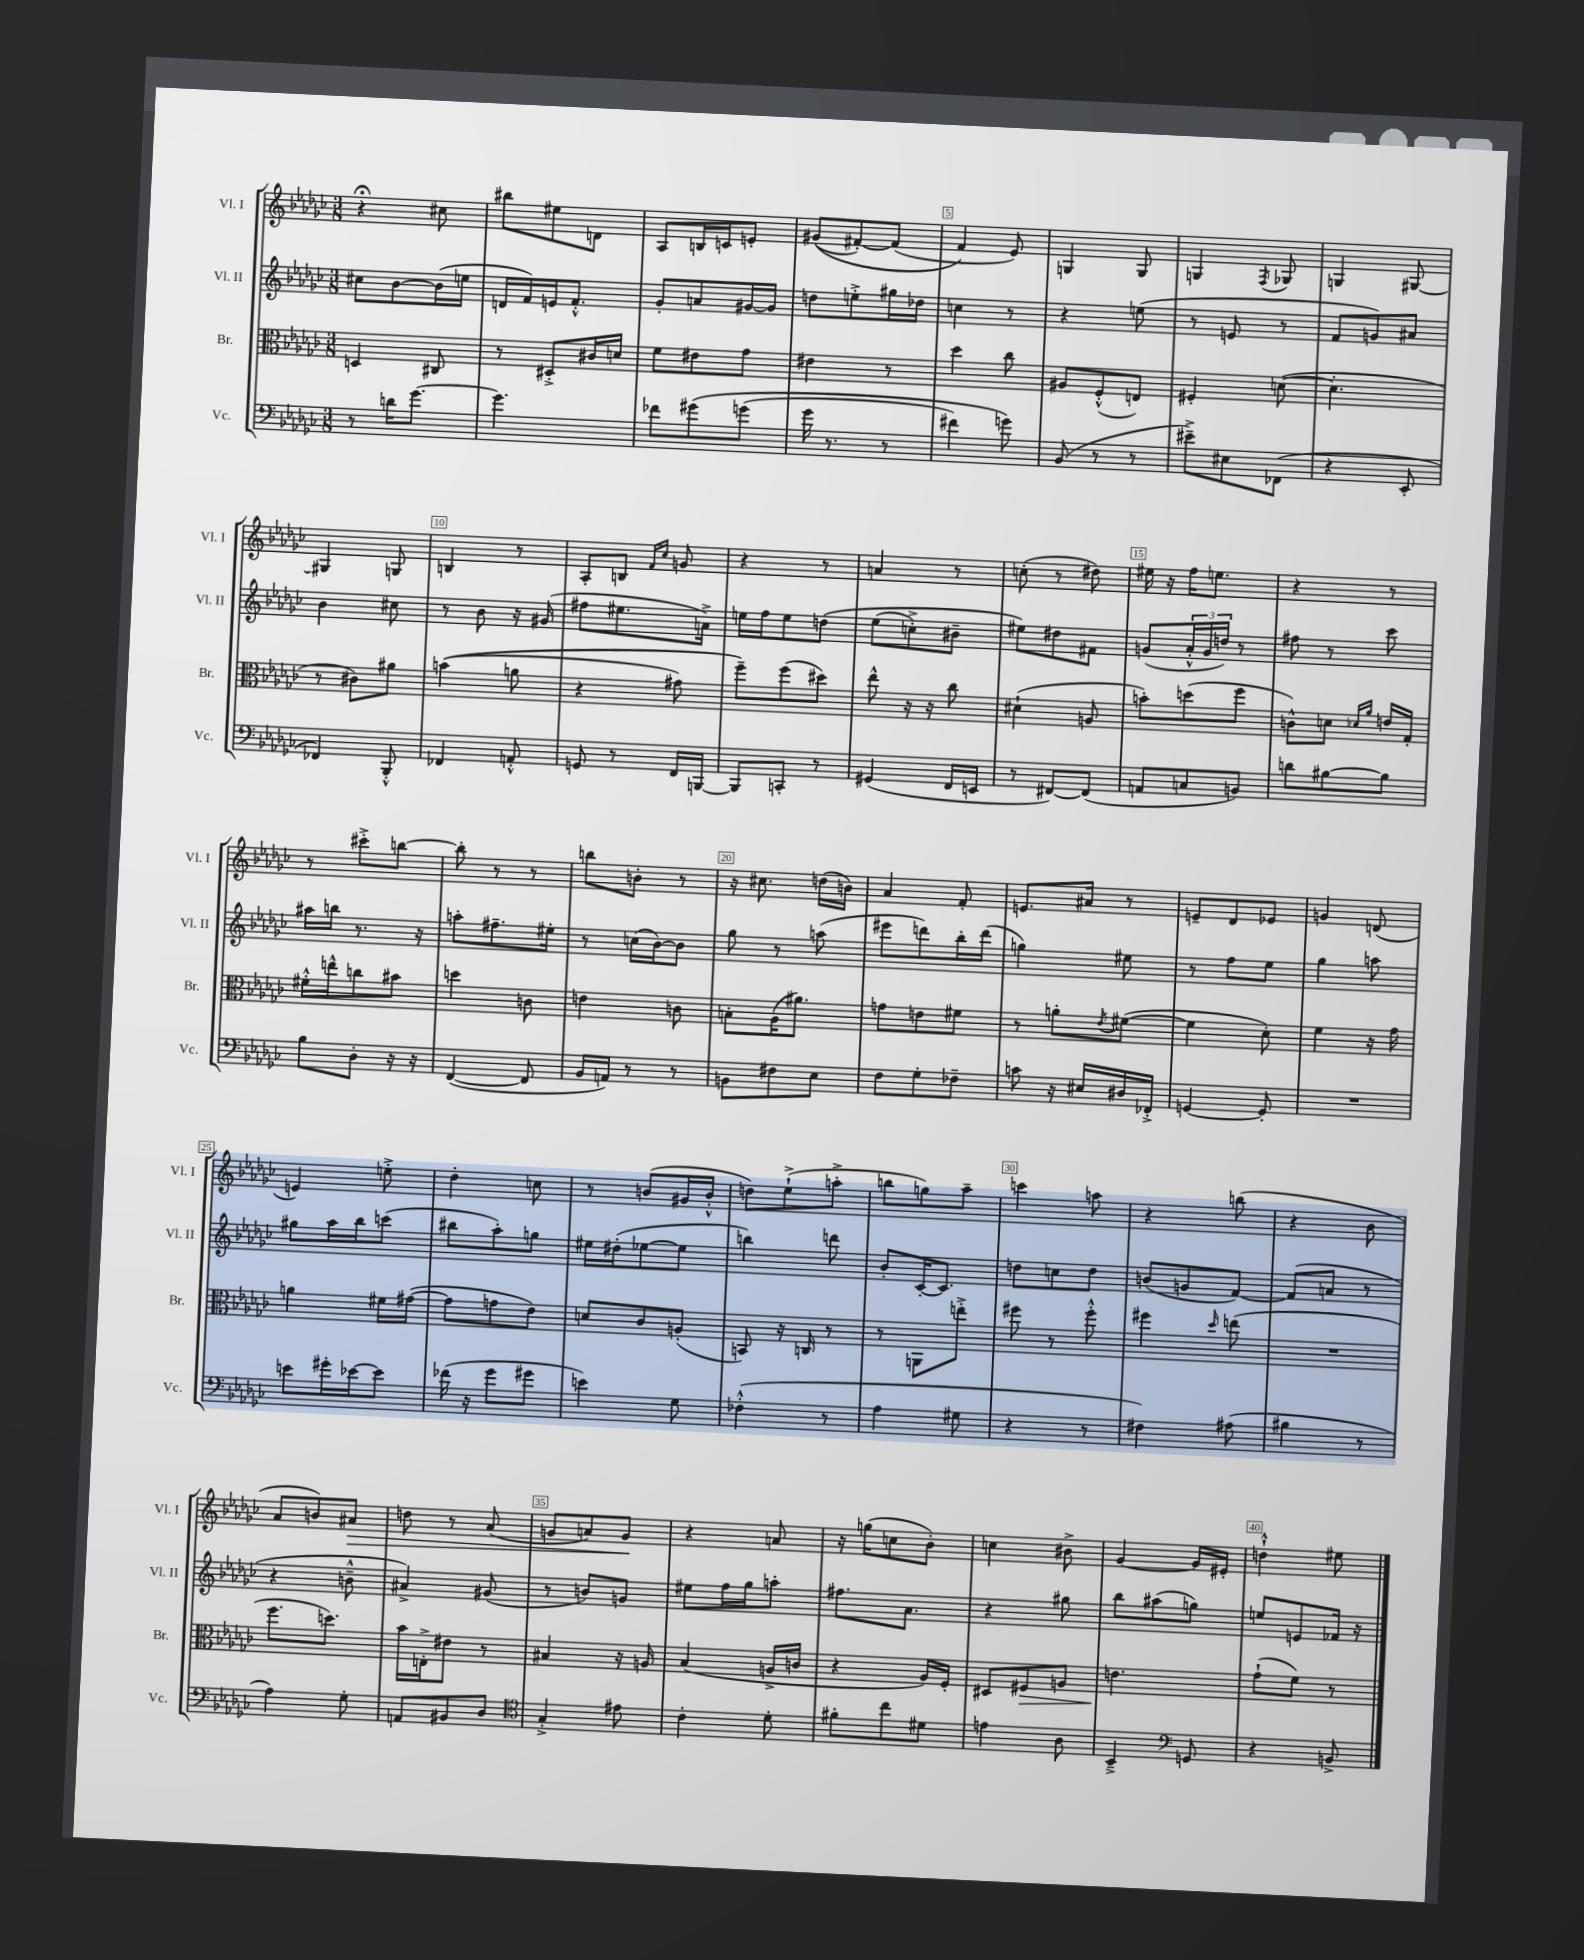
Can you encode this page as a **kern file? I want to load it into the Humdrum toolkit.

**kern	**kern	**dynam	**kern	**kern	**dynam
*part4	*part3	*part3	*part2	*part1	*part1
*staff4	*staff3	*staff3	*staff2	*staff1	*staff1
*I"Vc.	*I"Br.	*	*I"Vl. II	*I"Vl. I	*
*I'Vc.	*I'Br.	*	*I'Vl. II	*I'Vl. I	*
*clefF4	*clefC3	*	*clefG2	*clefG2	*
*k[b-e-a-d-g-c-]	*k[b-e-a-d-g-c-]	*	*k[b-e-a-d-g-c-]	*k[b-e-a-d-g-c-]	*
*M3/8	*M3/8	*	*M3/8	*M3/8	*
=1	=1	=1	=1	=1	=1
8r	4Dn/	.	8cc#X\L	4r;<	.
16dn\KL	.	.	[8b-\	.	.
[8.g-\J	.	.	.	.	.
.	8C#X/	.	(16b-\L]	8cc#X\	.
.	.	.	16een\JJ	.	.
=2	=2	=2	=2	=2	=2
4.g-\]	8r	.	16dn/LL	8bb#X\L	.
.	.	.	16f/)	.	.
.	8D#X'^/L	.	16en/J	8ee#X\	.
.	.	.	8.f'^^/J	.	.
.	16c#X/L	.	.	8dn\J	.
.	16dn/JJ	.	.	.	.
=3	=3	=3	=3	=3	=3
8f-X\L	8f\L	.	8g-'/L	8A-/L	.
(8g#X\	8e#X\	.	8an/	16Bn/L	.
.	.	.	.	16cn/J	.
(8gn\J	8g-\J	.	[16g#X/L	8en'/J	.
.	.	.	16g#/JJ]	.	.
=4	=4	=4	=4	=4	=4
16g-\	4e#X\	.	8ddn\L	((8g#X/L	.
8.r	.	.	.	.	.
.	.	.	8een'^\	[8f#X'/)	.
8r	8r	.	16gg#X\L	(8f#/J]	.
.	.	.	16dd-X\JJ	.	.
=5	=5	=5	=5	=5	=5
4f#X\)	4dd-\	.	4ccn\	4f/)	.
8gn\)	8cc-\	.	8r	8e-/)	.
=6	=6	=6	=6	=6	=6
(8BB-/	8A#X/L	.	4r	4Gn/	.
8r	(8F'^^/	.	.	.	.
8r	8En/J)	.	(8een\	8G/	.
=7	=7	=7	=7	=7	=7
8e#X~^\L)	4F#X'/	.	8r	4Gn/	.
8E#X\	.	.	8en/	.	.
.	.	.	.	8qF/	.
(8FF-X\J	([8dn\	.	8r	8G-X/	.
=8	=8	=8	=8	=8	=8
4r	4.d'\]	.	8f/L	4Gn/	.
.	.	.	8gn/)	.	.
8EE-'/	.	.	8a#X/J	[8G#X/	.
!!LO:LB:g=z
=9	=9	=9	=9	=9	=9
4FF-X/)	8r	.	4b-\	4G#X/]	.
.	8c#X\L)	.	.	.	.
8BBB-'^^/	8a#X\J	.	8cc#X\	8Gn/	.
=10	=10	=10	=10	=10	=10
4FF-X/	((4bn\	.	8r	4Bn/	.
.	.	.	8b-\	.	.
8AAn'^^/	8an\	.	16r	8r	.
.	.	.	(16g#X/	.	.
=11	=11	=11	=11	=11	=11
8GGn/	4r	.	8ff#X\L	8A-'/L	.
8r	.	.	8.ee#X\	8Bn/J	.
.	.	.	.	16qqf/LL	.
.	.	.	.	16qqcc-/JJ	.
16FF/LL	8g#X\)	.	.	8gn/	.
[16BBBn/JJ	.	.	16an^\Jk)	.	.
=12	=12	=12	=12	=12	=12
8BBB/L]	8ff~\L)	.	16een\LL	4r	.
.	.	.	16ff\J	.	.
8CCn'/J	(8ff\	.	8ee\	.	.
8r	8dd#X\J)	.	(8ddn\J	8r	.
=13	=13	=13	=13	=13	=13
(4GG#X/	8ee-^^\	.	(8ee-\L	4an/	.
.	16r	.	8ccn'^\)	.	.
.	16r	.	.	.	.
16FF/LL	8cc-\	.	8b#X~\J	8r	.
16EEn/JJ	.	.	.	.	.
=14	=14	=14	=14	=14	=14
8r	(4d#X`\	.	8ee#X\L)	(8ccn'\	.
[8FF#X/L)	.	.	8dd#X\	8r	.
(8FF#/J]	8An/	.	8f#X\J	8dd#X\)	.
=15	=15	=15	=15	=15	=15
8AAn/L	8bn'\L)	.	(8gn/L	16ee#X\	.
.	.	.	.	16r	.
8Cn/	(8ddn\	.	24a-'^^/L	16ff\KL	.
.	.	.	24g/	.	.
.	.	.	.	8.een\J	.
.	.	.	24ddn/JJ)	.	.
8BBn/J)	8ff\J	.	8r	.	.
=16	=16	=16	=16	=16	=16
8dn\L	8cn^^\L)	.	8ff#X\	4r	.
[8B#X\	8dn\J	.	8r	.	.
.	16qqd-X/LL	.	.	.	.
.	16qqa-/JJ	.	.	.	.
8B#\J]	16en/LL	.	8ccc-\	8r	.
.	16G-'/JJ	.	.	.	.
!!LO:LB:g=z
=17	=17	=17	=17	=17	=17
8B-\L	16f#X'^^\LL	.	16aa#X\LL	8r	.
.	16een^^\J	.	16bbn\JJ	.	.
8D-'\J	8ccn\	.	8.r	8ccc#X'^\L	.
16r	8b#X\J	.	.	[8bbn\J	.
16r	.	.	16r	.	.
=18	=18	=18	=18	=18	=18
([4FF/	4ddn\	.	8aan'\L	8bb'\]	.
.	.	.	8.ff#X~\	8r	.
8FF/]	8cn\	.	.	8r	.
.	.	.	16ee#X'\Jk	.	.
=19	=19	=19	=19	=19	=19
16BB-/LL	4en\	.	8r	8bbn\L	.
16AAn/JJ)	.	.	.	.	.
8r	.	.	(16ccn\LL	8bn'\J	.
.	.	.	[16b-\J)	.	.
8r	8cn\	.	8b-\J]	8r	.
=20	=20	=20	=20	=20	=20
8BBn\L	8Bn'\L	.	8gg-\	16r	.
.	.	.	.	8.cc#X\	.
8F#X\	(16A-\K	.	8r	.	.
.	8.a#X\J)	.	.	.	.
8E-\J	.	.	(8aan\	(16ddn\LL	.
.	.	.	.	16bn\JJ)	.
=21	=21	=21	=21	=21	=21
8F\L	8gn\L	.	8eee#X\L	4a-/	.
8G-'\	8en\	.	8dddn\)	.	.
8F-X~\J	8f#X\J	.	16bb-'\L	8f'/	.
.	.	.	(16ddd\JJ	.	.
=22	=22	=22	=22	=22	=22
8cn\	8r	.	4ggn\)	8.en/L	.
16r	8an'\L	.	.	.	.
16E#X/LL	.	.	.	16a#X/Jk	.
.	8qe-/	.	.	.	.
16D#X/	([8f#X\J	.	8ee#X\	8r	.
16FF-X'^/JJ	.	.	.	.	.
=23	=23	=23	=23	=23	=23
[4GGn/	4f#\]	.	8r	8en~/L	.
.	.	.	8ff\L	8d-/	.
8GG'/]	8d-'\)	.	8ee-\J	8e-X/J	.
=24	=24	=24	=24	=24	=24
4.r	4f\	.	4gg-\	4gn/	.
.	16r	.	8aan\	(8dn/	.
.	16g-\	.	.	.	.
!!LO:LB:g=z
=25	=25	=25	=25	=25	=25
8en\L	4an\	.	8gg#X\L	4en/)	.
16g#X'\L	.	.	16aa-\L	.	.
[16e-X\J	.	.	16bb-\J	.	.
8e-\J]	16f#X\LL	.	(8cccn\J	8een'^\	.
.	([16g#X\JJ	.	.	.	.
=26	=26	=26	=26	=26	=26
(16f-X\	8g#\L]	.	8bb#X\L	4dd-'\	.
16r	.	.	.	.	.
8g-\L	8gn\	.	8aa-'\)	.	.
8g#X\J	8e-\J)	.	8ggn\J	8ccn\	.
=27	=27	=27	=27	=27	=27
4en\)	8dn/L	.	16ee#X\LL	8r	.
.	.	.	(16dd#X'\J	.	.
.	8c-/	.	[8ee-X\	(8bn/L	.
8G-\	(8An'/J	.	8ee-\J]	16g#X/L	.
.	.	.	.	16b'^^/JJ	.
=28	=28	=28	=28	=28	=28
(4F-X'^^\	8BBn/)	.	4bbn\)	8ddn\L)	.
.	16r	.	.	(8ee-`^\	.
.	16Cn/	.	.	.	.
8r	8r	.	8dddn\	8aan'^\J	.
=29	=29	=29	=29	=29	=29
4A-\	8r	.	8b-'/L	8bbn\L	.
.	8AAn\L	.	[16c-'/K	8ggn\)	.
.	.	.	8.c-/J]	.	.
8G#X\	8een'^\J	.	.	8aa-~\J	.
=30	=30	=30	=30	=30	=30
4r	8ff#X\	.	8ddn\L	4cccn\	.
.	8r	.	8ccn\	.	.
8r	8ff#'^^\	.	8dd\J	8aan\	.
=31	=31	=31	=31	=31	=31
4F#X\)	4ff#X\	.	(8bn/L	4r	.
.	.	.	8gn/	.	.
.	16qqdd-/	.	.	.	.
(8A#X\	(8een\	.	[8f/J)	(8bbn\	.
=32	=32	=32	=32	=32	=32
4B#X\	4.r	.	(8f/L]	4r	.
.	.	.	8an/J	.	.
8r	.	.	8r	8b-\	.
!!LO:LB:g=z
=33	=33	=33	=33	=33	=33
4A-\)	8.ff\L	.	4r	8a-/L	.
.	.	.	.	8bn/)	.
.	8.ddn\J)	.	.	.	.
!	!	!	!	!	!LO:HP:b
8G-'\	.	.	8bn~^^\	8a#X/J	>
=34	=34	=34	=34	=34	=34
8AAn/L	16b-\LL	.	4a#X^/)	8ddn\	.
.	16En'^\J	.	.	.	.
8BB#X/	8e#X\J	.	.	8r	.
8D-/J	8r	.	(8g#X/	(8a-/	.
=35	=35	=35	=35	=35	=35
*clefC4	*	*	*	*	*
4G-'^/	4B#X/	.	8r	8gn/L	.
.	.	.	8bn/L)	8an/)	.
8e#X\	16r	.	8gn/J	8g/J	.
.	16An/	.	.	.	.
.	.	.	.	.	]
=36	=36	=36	=36	=36	=36
4c-'\	(4B-/	.	8ee#X\L	4r	.
.	.	.	16ff\L	.	.
.	.	.	16gg-\J	.	.
8d-'\	16An^/LL	.	8aan'\J	8an/	.
.	16cn/JJ	.	.	.	.
=37	=37	=37	=37	=37	=37
8f#X'\L	4r	.	8.ff#X\L	16r	.
.	.	.	.	(16ggn\KL	.
8cc-\	.	.	.	8ccn\	.
.	.	.	8.a-\J	.	.
8d#X\J	16A-/LL)	.	.	8b-'\J)	.
.	16F'/JJ	.	.	.	.
=38	=38	=38	=38	=38	=38
4en\	8D#X/L	.	4r	4ccn\	.
!	!	!LO:HP:b	!	!	!
.	8F#X/	>	.	.	.
8A-\	8An/J	.	8gg#X\	8b#X^\	.
=39	=39	=39	=39	=39	=39
4BB-~^/	4.en\	.	8bb-\L	[4g-/	.
.	.	.	(8aa#X\	.	.
*clefF4	*	*	*	*	*
8GGn/	.	.	8ggn\J)	16g-/LL]	.
.	.	.	.	16e#X'/JJ	.
.	.	]	.	.	.
=40	=40	=40	=40	=40	=40
4r	(8g-`\L	.	8een/L	4ddn`^^\	.
.	8f\J)	.	8en/	.	.
8BBn^/	8r	.	16f-X/Jk	8ee#X\	.
.	.	.	16r	.	.
==	==	==	==	==	==
*-	*-	*-	*-	*-	*-
